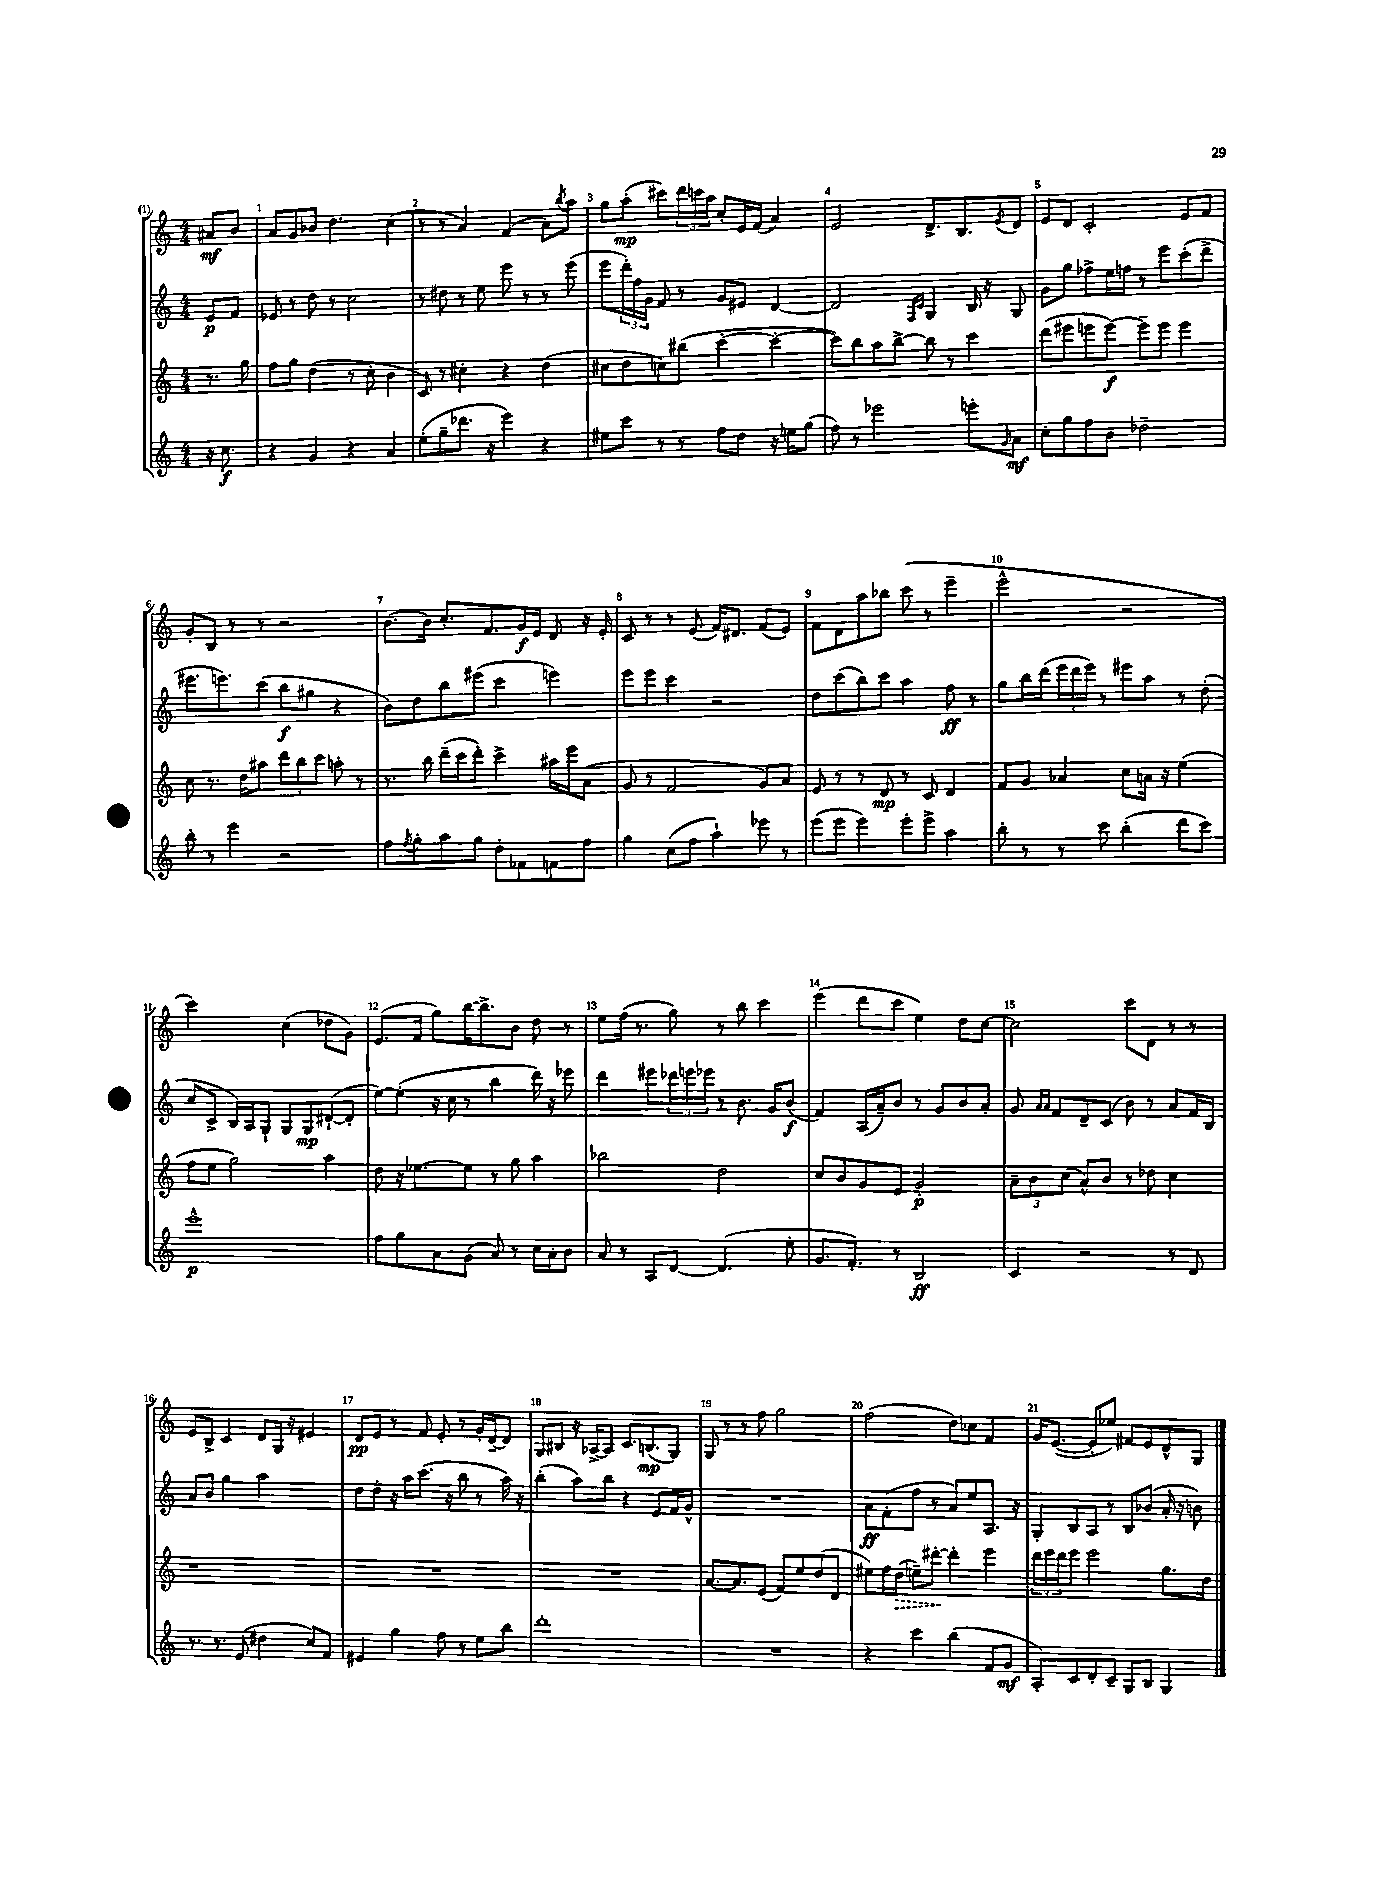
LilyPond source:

<<
\new StaffGroup <<
\new Staff = "s0" {
    \clef treble \key c \major \numericTimeSignature \time 4/4 \partial 4
    ais'8\mf b'8 |
    a'8 g'8 bes'8 d''4. c''4( |
    r8 r8 a'4) f'4( a'8) \acciaccatura { b''8 } a''8 |
    g''8 a''8-.\mp( cis'''8) \tuplet 3/2 { d'''16 c'''16 a''16 } c''8-. e'16 f'16( a'4) |
    e'2 d'8.-> b8. \acciaccatura { e'8 } d'8 |
    e'8 d'8 c'2-. e'8 f'8 |
    g'8-. b8 r8 r8 r2 |
    b'8.~ b'16 c''8.-. f'8. g'16\f e'16 d'8 r16 e'16-. |
    c'8 r8 r8 e'8( f'16) dis'8. f'8( e'8) |
    f'8 d'8 a''8 bes''8 c'''8( r8 e'''4-- |
    e'''2-^ r2 |
    c'''2) c''4( des''8 g'8) |
    e'8.( f'16 g''8) b''16~ b''8.-> b'8 d''8 r8 |
    e''8 f''16( r8. g''8) r8 b''8 c'''4 |
    e'''4( d'''8 c'''8 e''4) d''8 c''8~ |
    c''2 c'''8 d'8 r8 r8 |
    e'8 b8-> c'4 d'8 g16 r16 eis'4 |
    d'8\pp e'8 r8 f'8 e'8-. r8 g'16-. d'16~-- d'8 |
    g8 bis8 r16 aes16~-> aes8 c'8. b8.\mp( g8) |
    g8 r8 r8 f''8 g''2 |
    f''2( d''8) ces''8 f'4 |
    g'16 e'8.~( e'8-. ees''8) fis'8 e'8 d'8-^ g8 \bar "|." |
}
\new Staff = "s1" {
    \clef treble \key c \major \numericTimeSignature \time 4/4 \partial 4
    e'8\p f'8 |
    ees'8 r8 d''8 r8 c''2 |
    r8 dis''8 r8 e''8 e'''8 r8 r8 e'''8( |
    e'''8 \tuplet 3/2 { d'''16-.) f''16 g'16 } f'8 r8 g'8 eis'8 d'4~ |
    d'2 \grace { f16 c'16 } g4 b16 r16 g8 |
    g'8 g''8 fes''8-> e''16 f''16 r8 e'''8 c'''8-.( d'''8-> |
    eis'''8. e'''8.) c'''8( b''8\f gis''8 r4 |
    b'8) d''8 b''8 eis'''8( c'''4 e'''4) |
    e'''8 e'''8 c'''4 r2 |
    d''8 c'''8( b''8) c'''8 a''4 f''8\ff r8 |
    g''8 b''16 d'''16( \tuplet 3/2 { e'''16 d'''16 e'''16) } r8 eis'''8 a''8 r8 d''8-.( |
    c''8 c'8-> b16) a16 g8-! g8 g8\mp dis'8~-!( dis'8-. |
    e''8~) e''8-.( r16 c''16 r8 b''4 d'''16) r16 ees'''8 |
    d'''4 eis'''8 \tuplet 3/2 { des'''16 e'''16 ees'''16 } r8 b'8. g'16 b'8\f( |
    f'4) a16( a'16--) b'8 r8 g'8 b'8 a'8-. |
    g'8 \grace { a'16 a'16 } f'8 d'8-- c'8( b'8) r8 a'8 f'16 b16 |
    a'8 b'8 g''4 a''2 |
    d''8 d''8-. r16 a''16 c'''8.( r16 b''8 r8 a''16) r16 |
    b''4-.( a''8) b''8 r4 e'8 f'16 g'16-^ |
    R1 |
    a'8\ff f'8-.( f''8 r8 a'8) e''8 a8. r16 |
    g8-. b8 a8 r8 b8 bes'8( a'16-. r16 b'8) \bar "|." |
}
\new Staff = "s2" {
    \clef treble \key c \major \numericTimeSignature \time 4/4 \partial 4
    r8. g''16 |
    f''8 g''8 d''4( r8 c''8-. b'4 |
    c'8) r8 cis''4-. r4 d''4( |
    cis''8 d''8 c''8) bis''8( c'''4~-. c'''4~-. |
    c'''8) b''8 a''8 b''8~-> b''8 r8 c'''4 |
    d'''8( eis'''8 e'''8 e'''8~\f) e'''8-- e'''8 e'''4 |
    c''8 r8. d''16 ais''8 \tuplet 3/2 { d'''8 b''8 c'''8 } a''8-. r8 |
    r8. b''16 d'''16--( c'''16 d'''8-.) c'''4-> ais''16 e'''16 a'8( |
    g'8 r8 f'2 g'8) a'8 |
    e'8 r8 r8 d'8\mp r8 c'8 d'4 |
    f'8 g'8 aes'4 c''8 a'16 r16 e''4( |
    f''8 e''8 g''2) a''4 |
    d''8 r16 ees''8.~ ees''8 r8 g''8 a''4 |
    bes''2 d''2 |
    c''8 b'8 g'8 e'8 g'2-.\p |
    \tuplet 3/2 { a'8-- b'8 c''8( } a'8-^) b'8 r8 des''8 c''4 |
    r1 |
    R1 |
    R1 |
    a'8.~ a'8. e'8( f'8) e''8 d''8( d'8 |
    eis''8) f''16 \once \override Hairpin.style = #'dashed-line d''16\>( e''8--) dis'''8~-.\! dis'''4-. e'''4 |
    \tuplet 3/2 { d'''16 e'''16 d'''16 } e'''8 e'''2 g''8. d''16 \bar "|." |
}
\new Staff = "s3" {
    \clef treble \key c \major \numericTimeSignature \time 4/4 \partial 4
    r16 c''8.\f |
    r4 g'4 r4 a'4 |
    e''8-.( g''8-- des'''8. r16 e'''4) r4 |
    eis''8 c'''8 r8 r8 f''8 d''8 r16 e''16 g''8( |
    f''8) r8 ees'''2 e'''8-. \grace { g'16 } a'8\mf |
    c''8-. g''8 f''8 b'8 des''2-- |
    b''8-. r8 e'''4 r2 |
    f''8 \acciaccatura { f''8 } g''8-. a''8 g''8 d''8-. fes'8 f'8 f''8 |
    g''4 c''8( f''8 a''4-!) ees'''8 r8 |
    e'''8( e'''8 e'''4) e'''8-. e'''8-> a''4 |
    b''8-. r8 r8 c'''8 b''4-.( d'''8 c'''8) |
    e'''1-^\p |
    f''8 g''8 a'8 g'8( a'8) r8 c''16 a'16-. b'8 |
    a'8 r8 a8 d'8~ d'4.( e''8-. |
    g'8. f'8.-.) r8 b2\ff |
    c'4 r2 r8 d'8 |
    r8. r8. e'8( dis''4 c''8) f'8 |
    eis'4 g''4 f''8 r8 e''8 b''8 |
    d'''1-. |
    R1 |
    r4 c'''4 b''4( f'8 g'8\mf |
    a8-.) c'8 d'8-. c'8-- g8 b8 g4 \bar "|." |
}
>>
>>
\layout { \context { \Score \override BarNumber.break-visibility = ##(#f #t #t) barNumberVisibility = #all-bar-numbers-visible } }
